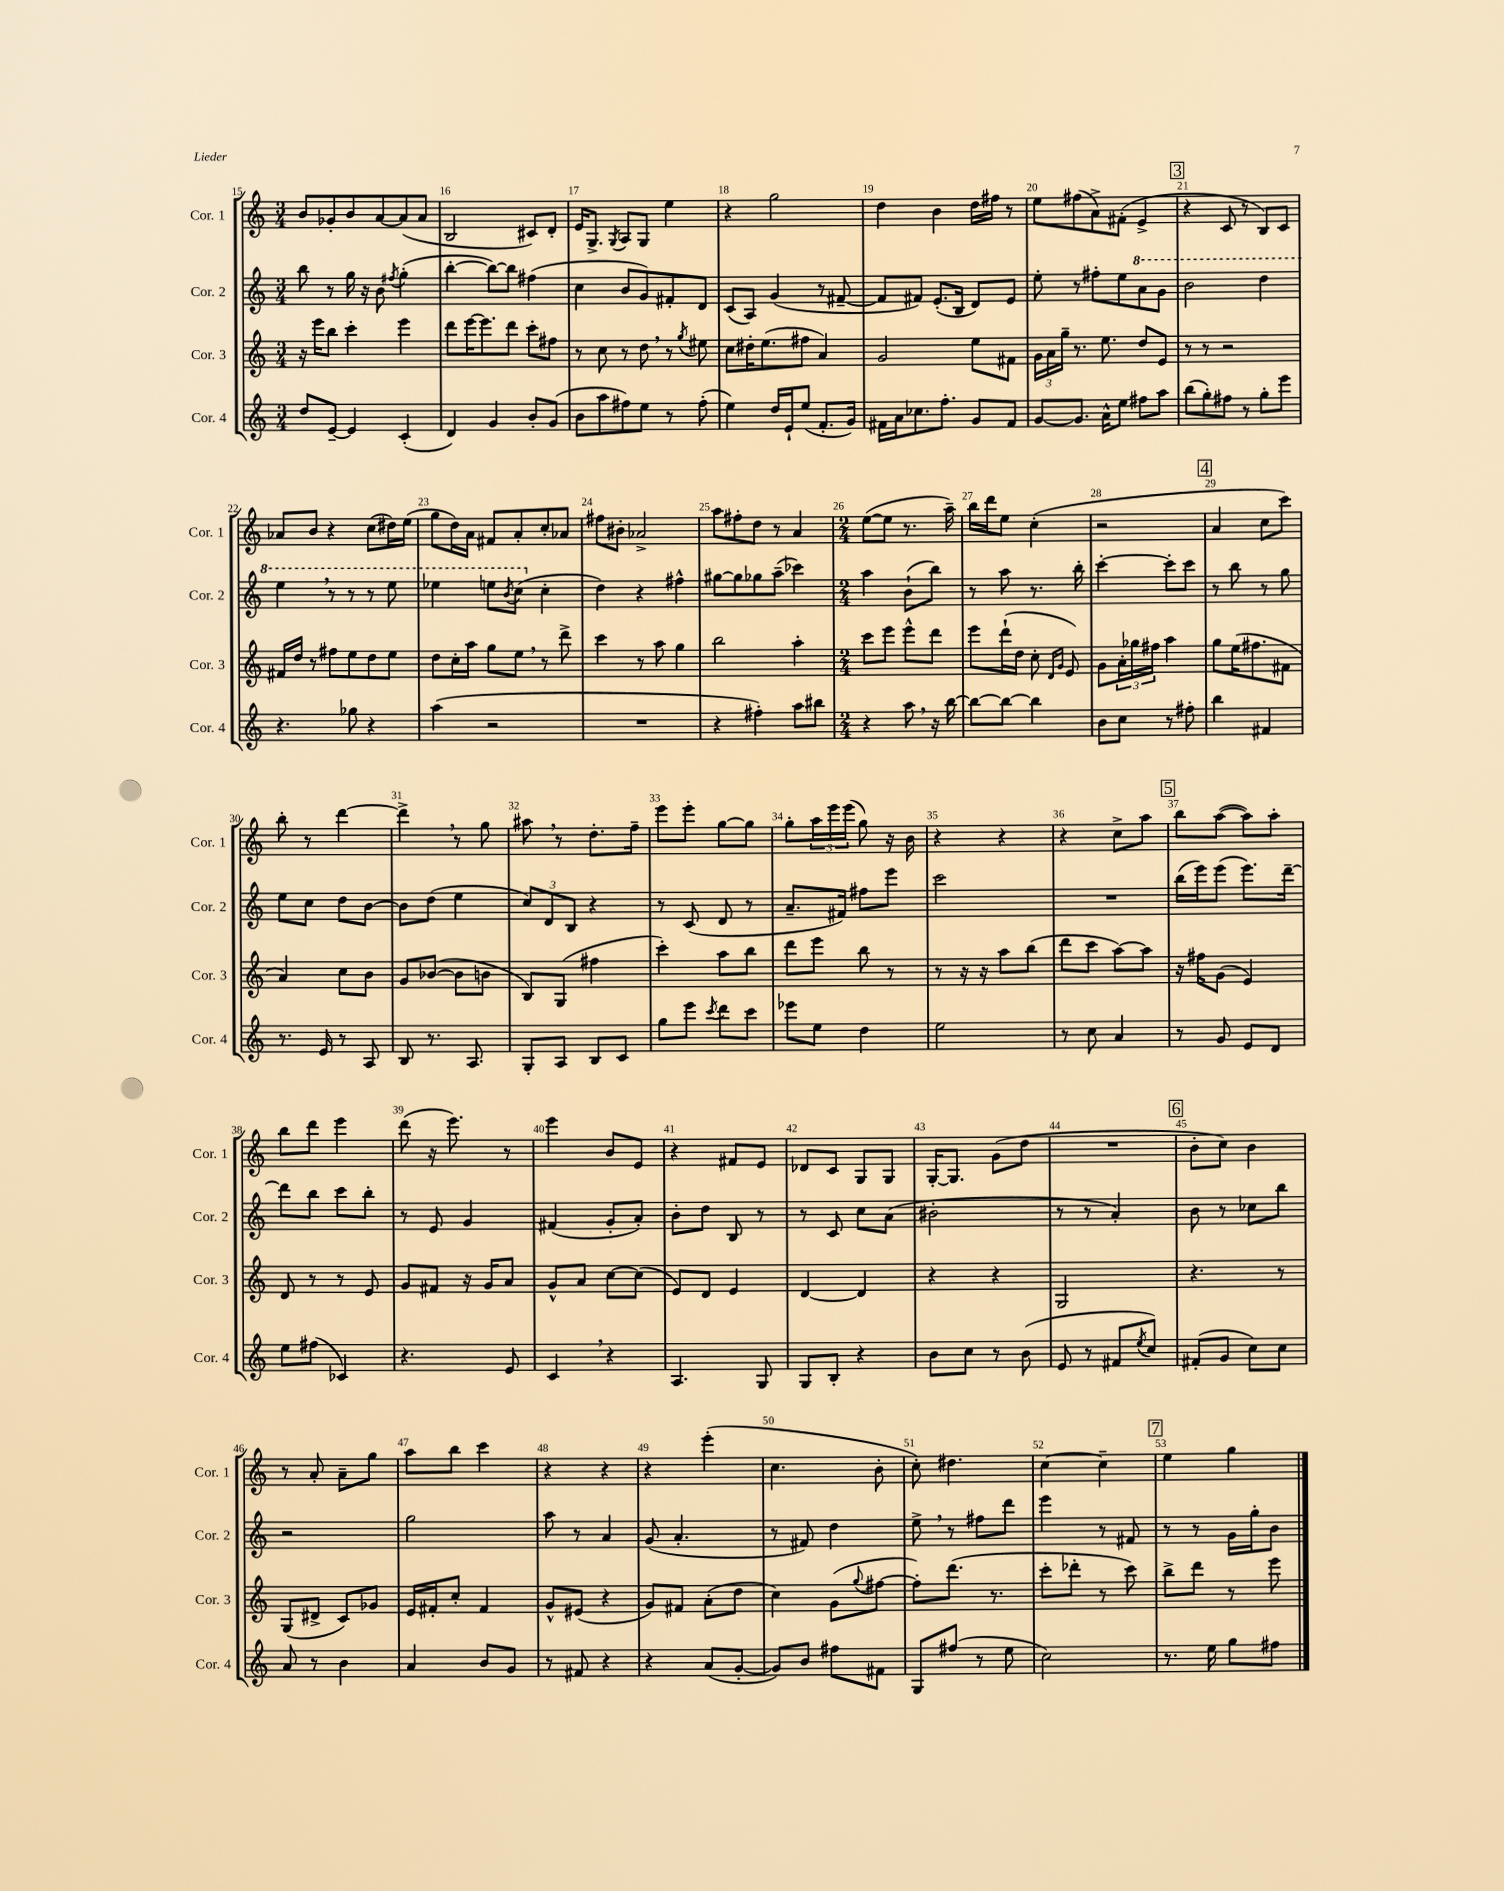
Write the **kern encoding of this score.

**kern	**kern	**kern	**kern
*part4	*part3	*part2	*part1
*staff4	*staff3	*staff2	*staff1
*I"Cor. 4	*I"Cor. 3	*I"Cor. 2	*I"Cor. 1
*I'Cor. 4	*I'Cor. 3	*I'Cor. 2	*I'Cor. 1
*clefG2	*clefG2	*clefG2	*clefG2
*k[]	*k[]	*k[]	*k[]
*M3/4	*M3/4	*M3/4	*M3/4
=15	=15	=15	=15
8dd/L	16r	8bb\	8b/L
.	16eee\KL	.	.
[8e~/J	8bb\J	8r	8g-X'/
4e/]	4ccc'\	16gg\	8b/
.	.	16r	.
.	.	8b\	[8a/
.	.	8qff#X/	.
(4c'/	4eee\	(4gg'\	(8a/]
.	.	.	8a/J
=16	=16	=16	=16
4d/)	8ddd\L	[4bb'\	2B/
.	[16eee\K	.	.
.	8.eee\]	.	.
4g/	.	8bb\L_)	.
.	8ddd\J	8bb\J]	.
8b'/L	8ccc'\L	(4ff#X\	8c#X/L)
(8g/J	8ff#X\J	.	8d'/J
=17	=17	=17	=17
8b\L	8r	4cc\	16e/KL
.	.	.	8.G^/J
8aa\	8cc\	.	.
.	.	.	8qG/
8ff#X\)	8r	8b/L	8A/L
8ee\J	8dd,\	8g/)	8G/J
8r	8r	8f#X'/	4ee\
.	8qgg/	.	.
(8ff#'\	8ee#X\	8d/J	.
=18	=18	=18	=18
4ee\)	8cc\L	(8c/L	4r
.	16dd#X'\K	8A/J)	.
.	(8.ee\	.	.
16dd/LL	.	(4g/	2gg\
16e`/J	.	.	.
(8ee/J	8ff#X\J	.	.
8.f'/L	4a/)	8r	.
.	.	[8f#X~/	.
16g/Jk)	.	.	.
=19	=19	=19	=19
16f#X\LL	2g/	8f#/L]	4dd\
16a\J	.	.	.
8.cc-X\	.	8f#X/J)	.
.	.	(8.e'/L	4b\
8.ff'\J	.	.	.
.	.	16B/Jk	.
8g/L	8ee\L	8d/L)	16dd\LL
.	.	.	16ff#X\JJ
8f#/J	8f#X\J	8e/J	8r
=20	=20	=20	=20
[8g/L	24g\LL	8ee'\	8ee\L
.	24a\	.	.
.	24gg~\JJ	.	.
8.g/J]	8.r	8r	(8ff#X\
.	.	8ff#X'\L	8a^\)
16a^^\KL	8.ee\	.	.
8ee\J	.	8ee\	(8f#X'\J
*	*	*8va	*
8ff#X\L	8dd/L	8aa\	4e^/
8aa\J	8e/J	8gg\J	.
!!LO:REH:place=s1:t=3
=21	=21	=21	=21
(8bb\L	8r	2bb\	4r
8gg'\)	8r	.	.
8ff#X\J	2r	.	8c/
8r	.	.	8r
8gg'\L	.	4ddd\	8B/L)
8eee\J	.	.	8c/J
!!LO:LB:g=z
=22	=22	=22	=22
4.r	16f#X/LL	4eee,\	8a-X/L
.	16dd/JJ	.	.
.	8r	.	8b/J
.	8ff#X\L	8r	4r
8gg-X\	8ee\	8r	.
4r	8dd\	8r	(8cc\L
.	8ee\J	8eee\	16dd#X\L)
.	.	.	(16ee\JJ
=23	=23	=23	=23
(4aa\	8dd\L	4eee-X\	8gg\L
.	16cc'\L	.	16dd\L)
.	16aa\JJ	.	16a\JJ
2r	8gg\L	8eeen\L	8f#X/L
.	.	8qbb/	.
.	8ee,\J	(8ccc\J	8a'/
*	*	*X8va	*
.	8r	4cc'\	8cc'/
.	8ddd^\	.	8a-X/J
=24	=24	=24	=24
2.r	4ccc\	4dd\)	8ff#X\L
.	.	.	8b#X'\J
.	8r	4r	2a-X^/
.	8aa\	.	.
.	4gg\	4ff#X^^\	.
=25	=25	=25	=25
4r	2bb\	[8gg#X\L	8aa\L
.	.	8gg#\]	8ff#X'\
4ff#X'\)	.	8gg-X\	8dd\J
.	.	(8aa~\J	8r
8aa\L	4aa'\	4ccc-X\)	4a/
8bb#X\J	.	.	.
=26	=26	=26	=26
*M2/4	*M2/4	*M2/4	*M2/4
4r	8ccc\L	4aa\	([8ee\L
.	8eee\J	.	8ee\J]
8aa,\	8eee^^\L	(8b`\L	8.r
16r	8ddd\J	8bb\J)	.
[16bb\	.	.	16aa~\)
=27	=27	=27	=27
8bb\L_	8eee\L	8r	16bb\LL
.	.	.	16ddd\J
8bb\J_	(16ddd`\L	8aa\	8ee\J
.	16dd\JJ	.	.
4bb\]	8cc'\	8.r	(4cc'\
.	16qqd/LL	.	.
.	16qqg/JJ	.	.
.	8e/)	.	.
.	.	16bb'\	.
=28	=28	=28	=28
8b\L	8g\L	[4ccc'\	2r
8cc\J	24a'\L	.	.
.	24gg-X\	.	.
.	24ff#X\JJ	.	.
8r	4aa\	8ccc'\L]	.
8ff#X'\	.	8ccc\J	.
!!LO:REH:place=s1:t=4
=29	=29	=29	=29
4bb\	8gg\L	8r	4a/
.	(16ee\K	8bb\	.
.	8.ff#X\	.	.
4f#X/	.	8r	8cc\L
.	8f#X\J	8gg\	8ccc\J)
!!LO:LB:g=z
=30	=30	=30	=30
8.r	4a/)	8ee\L	8bb'\
.	.	8cc\J	8r
16e/	.	.	.
8r	8cc\L	8dd\L	[4ddd\
8A/	8b\J	[8b\J	.
=31	=31	=31	=31
8B/	8g/L	8b\L]	4ddd^,\]
8.r	([8b-X/J	(8dd\J	.
.	8b-\L]	4ee\	8r
8.A/	.	.	.
.	8bn\J	.	8gg\
=32	=32	=32	=32
8G'/L	8B/L)	12cc/L)	8aa#X,\
.	.	12d/	.
8A/J	(8G/J	.	8r
.	.	12B/J	.
8B/L	4ff#X\	4r	8.dd'\L
8c/J	.	.	.
.	.	.	16ff~\Jk
=33	=33	=33	=33
8gg\L	4ccc'\)	8r	8eee\L
8eee\J	.	(8c/	8eee'\J
8qccc/	.	.	.
8ddd\L	8aa\L	8d/	[8gg\L
8ccc\J	8bb\J	8r	8gg\J]
=34	=34	=34	=34
8eee-X\L	8ddd\L	8.a~/L	8gg'\L
8ee\J	8eee\J	.	24aa\L
.	.	.	24eee\
.	.	16f#X/Jk)	.
.	.	.	(24eee\JJ
4dd\	8bb\	8ff#X\L	8gg\)
.	8r	8eee\J	16r
.	.	.	16b\
=35	=35	=35	=35
2ee\	8r	2ccc\	4r
.	16r	.	.
.	16r	.	.
.	8aa\L	.	4r
.	(8bb\J	.	.
=36	=36	=36	=36
8r	8ddd\L	2r	4r
8cc\	8ccc\J	.	.
4a/	[8aa\L)	.	8cc^\L
.	8aa\J]	.	8aa\J
!!LO:REH:place=s1:t=5
=37	=37	=37	=37
8r	16r	(16bb\LL	8bb\L
.	16ff#X\KL	16eee\J)	.
8g/	(8g\J	(8eee\J	([8aa\J
8e/L	4e/)	8.eee\L)	8aa\L])
8d/J	.	.	8aa'\J
.	.	[16ddd~\Jk	.
!!LO:LB:g=z
=38	=38	=38	=38
8ee\L	8d/	8ddd\L]	8bb\L
(8ff#X\J	8r	8bb\J	8ddd\J
4c-X/)	8r	8ccc\L	4eee\
.	8e/	8bb'\J	.
=39	=39	=39	=39
4.r	8g/L	8r	(8ddd\
.	8f#X/J	8e/	16r
.	.	.	8.eee\)
.	16r	4g/	.
.	16g/KL	.	.
8e/	8a/J	.	8r
=40	=40	=40	=40
4c,/	8g^^/L	(4f#X/	4eee\
.	8a/J	.	.
4r	[8cc\L	8g'/L	8b/L
.	(8cc\J]	8a'/J)	8e/J
=41	=41	=41	=41
4.A/	8e/L)	8b'\L	4r
.	8d/J	8dd\J	.
.	4e/	8B/	8f#X/L
8G/	.	8r	8e/J
=42	=42	=42	=42
8G/L	[4d/	8r	8d-X/L
8B'/J	.	8c/	8c/J
4r	4d/]	8cc\L	8G/L
.	.	(8a\J	8G/J
=43	=43	=43	=43
8b\L	4r	2b#X'\	[16G'/KL
.	.	.	8.G/J]
8cc\J	.	.	.
8r	4r	.	(8g\L
(8b\	.	.	8dd\J
=44	=44	=44	=44
8e/	2G/	8r	2r
8r	.	8r	.
8f#X/L	.	4a'/)	.
8qee/	.	.	.
8cc/J)	.	.	.
!!LO:REH:place=s1:t=6
=45	=45	=45	=45
(8f#X'/L	4.r	8b\	8b'\L
8g/J	.	8r	8cc\J)
8cc\L)	.	8cc-X\L	4b\
8cc\J	8r	8bb\J	.
!!LO:LB:g=z
=46	=46	=46	=46
8a/	(8G/L	2r	8r
8r	8d#X^/J	.	8a'/
4b\	8c/L)	.	8a~\L
.	8g-X/J	.	8gg\J
=47	=47	=47	=47
4a/	16e/LL	2gg\	8aa\L
.	16f#X'/J	.	.
.	8cc'/J	.	8bb\J
8b/L	4f#/	.	4ccc\
8g/J	.	.	.
=48	=48	=48	=48
8r	8g^^/L	8aa\	4r
8f#X/	(8e#X/J	8r	.
4r	4r	4a/	4r
=49	=49	=49	=49
4r	8g/L)	(8g/	4r
.	8f#X/J	4.a'/	.
(8a/L	(8a'\L	.	(4eee'\
[8g'/J	8dd\J	.	.
=50	=50	=50	=50
8g/L])	4cc\)	8r	4.cc\
8b/J	.	8f#X/)	.
8ff#X\L	(8g\L	4dd\	.
.	8qqgg/	.	.
8f#X\J	[8ff#X\J	.	8b'\
=51	=51	=51	=51
8G/L	8ff#'\L])	8ee^,\	8cc'\)
(8ff#X/J	(8.ddd\J	8r	4.dd#X\
8r	.	8ff#X\L	.
.	8.r	.	.
8ee\	.	8ddd\J	.
=52	=52	=52	=52
2cc\)	8ccc'\L	4eee\	[4cc\
.	8ddd-X'\J	.	.
.	8r	8r	4cc~\]
.	8ccc\)	8f#X/	.
!!LO:REH:place=s1:t=7
=53	=53	=53	=53
8.r	8bb^\L	8r	4ee\
.	8ddd\J	8r	.
16ee\	.	.	.
8gg\L	8r	16g\LL	4gg\
.	.	16gg'\J	.
8ff#X\J	8eee\	8b\J	.
==	==	==	==
*-	*-	*-	*-
